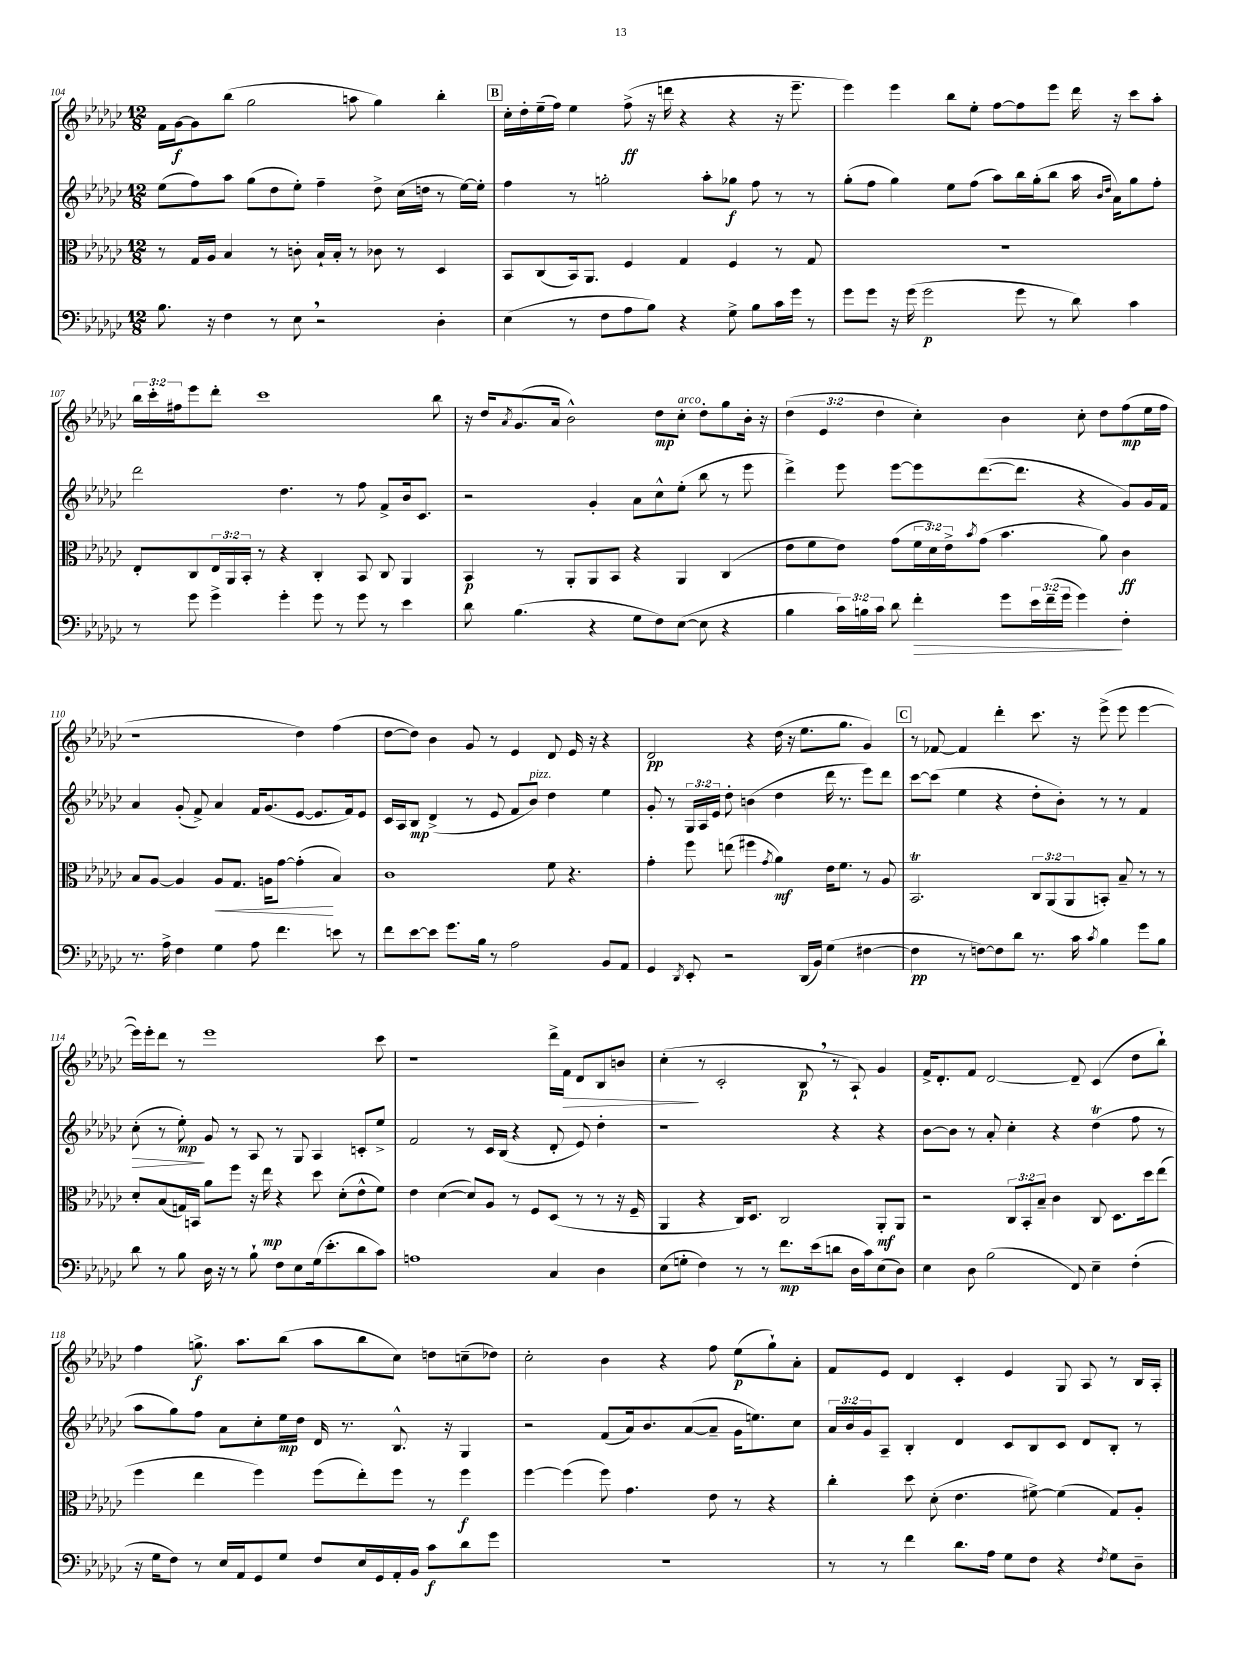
<<
\new StaffGroup <<
\new Staff = "s0" {
    \clef treble \key ges \major \numericTimeSignature \time 12/8 \override Staff.TupletNumber.text = #tuplet-number::calc-fraction-text
    f'16 ges'16~\f ges'8 bes''8( ges''2 a''8 ges''4) bes''4-. |
    \mark \markup { \box "B" } ces''16-. des''16-. ees''16--( f''16) ees''4 f''8->\ff( r16 d'''16 r4 r4 r16 ees'''8.-- |
    ees'''4) ees'''4 bes''8 ees''8-. f''8~ f''8 ees'''8 des'''16 r16 ces'''8 aes''8-. |
    \tuplet 3/2 { bes''16 ces'''16-. fis''16 } ees'''8 des'''8-. ces'''1 bes''8 |
    r16 des''16 \acciaccatura { aes'8 } ges'8.( aes'16 bes'2-^) des''8\mp ces''8-.^\markup { \italic "arco" } des''8-. ges''8 bes'16-. r16 |
    \tuplet 3/2 { des''4( ees'4 des''4 } ces''4-.) bes'4 ces''8-. des''8 f''8\mp( ees''16 f''16 |
    r1 des''4) f''4( |
    des''8~ des''8) bes'4 ges'8 r8 ees'4 des'8 ees'16 r16 r4 |
    des'2\pp r4 des''16( r16 ees''8. ges''8. ges'4) |
    \mark \markup { \box "C" } r8 fes'8~ fes'4 des'''4-. ces'''8. r16 ees'''8->( ees'''8 ees'''4~ |
    ees'''16) ees'''16-. des'''8 r8 ees'''1 ces'''8 |
    r1 des'''16-> f'16\> des'8 bes8 b'8 |
    ces''4-.\!( r8 ces'2-. bes8\p \breathe r8 aes8-!) ges'4 |
    f'16-> des'8.-. f'8 des'2~ des'8-- ces'4( des''8 bes''8-!) |
    f''4 g''8.->\f aes''8. bes''8( aes''8 bes''8 ces''8) d''8 c''8--( des''8) |
    ces''2-. bes'4 r4 f''8 ees''8\p( ges''8-!) aes'8-. |
    f'8 ees'8 des'4 ces'4-. ees'4 ges8 aes8 r8 bes16 aes16-. \bar "|." |
}
\new Staff = "s1" {
    \clef treble \key ges \major \numericTimeSignature \time 12/8 \override Staff.TupletNumber.text = #tuplet-number::calc-fraction-text
    ees''8( f''8) aes''8 ges''8( des''8 ees''8-.) f''4-- des''8-> ces''16( d''16 r8 ees''16~) ees''16-. |
    \mark \markup { \box "B" } f''4 r8 g''2-. aes''8-. ges''8\f f''8 r8 r8 |
    ges''8-.( f''8 ges''4) ees''8 f''8( aes''8) bes''16 ges''16-.( bes''8 aes''16 \grace { bes'16 des''16 } aes'16) ges''8 f''8-. |
    des'''2 des''4. r8 f''8 f'8-> bes'16 ces'8. |
    r2 ges'4-. aes'8 ces''8-^ ees''8-.( bes''8 r8 ees'''8 |
    des'''4->) ees'''8 ees'''8~ ees'''8 des'''8.~( des'''8. r4 ges'8) ges'16 f'16 |
    aes'4 ges'8-.( f'8->) aes'4 f'16 ges'8.( ees'8~ ees'8. f'16) ees'8 |
    ces'16 aes16 bes8\mp des'4->( r8 ees'8 f'8 bes'8^\markup { \italic "pizz." }) des''4 ees''4 |
    ges'8-. r8 \tuplet 3/2 { ges16 aes16 ees'16 } des''8-. b'4( des''4 des'''16 r8. ees'''8) des'''8 |
    \mark \markup { \box "C" } ces'''8~ ces'''8( ees''4 r4 des''8-. bes'8-.) r8 r8 f'4 |
    ces''8-.\>( r8 ees''8-.\mp\!) ges'8 r8 aes8 r8 ges8 aes4 c'8-. ees''8-> |
    f'2 r8 ces'16 bes16( r4 des'8-. ees'8) des''4-. |
    r1 r4 r4 |
    bes'8~ bes'8 r8 aes'8-. ces''4-. r4 des''4\trill( f''8 r8 |
    aes''8 ges''8) f''8 aes'8 ces''8-. ees''16\mp des''16 des'16 r8. bes8.-^ r16 ges4 |
    r2 f'8( aes'16) bes'8. aes'8~( aes'8-- ges'16 e''8.) ces''8 |
    \tuplet 3/2 { aes'16 bes'16 ges'16 } aes8-- bes4-. des'4 ces'8 bes8 ces'8 des'8 bes8-. r8 \bar "|." |
}
\new Staff = "s2" {
    \clef alto \key ges \major \numericTimeSignature \time 12/8 \override Staff.TupletNumber.text = #tuplet-number::calc-fraction-text
    r8 ges16 aes16 bes4 r8 c'8-. bes16-! bes16-. r8 ces'8 r8 des4 |
    \mark \markup { \box "B" } bes,8 ces8( bes,16) aes,8. f4 ges4 f4 r8 ges8 |
    R1. |
    ees8-. ces8 \tuplet 3/2 { ees16 aes,16 bes,16-. } r8 r4 ces4-. bes,8 ces8 aes,4 |
    bes,4\p r8 aes,8-. aes,8 bes,8 r4 aes,4 ces4( |
    ees'8 f'8 ees'8) ges'8( \tuplet 3/2 { f'16 des'16) ees'16-> } \acciaccatura { bes'8 } ges'8( bes'4. aes'8) ces'4\ff |
    bes8 aes8~ aes4 aes8\< ges8. a16 ges'8~ ges'4-.\!( bes4) |
    ces'1 f'8 r4. |
    ges'4-. f''8 e''8( fis''4 \acciaccatura { ges'8 } aes'4\mf) ees'16 f'8. r8 aes8 |
    \mark \markup { \box "C" } bes,2.\trill \tuplet 3/2 { ces8 aes,8( aes,8 } b,8-.) bes8-- r8 r8 |
    des'8-. bes8( g16) b,16 aes'8 f''8 r16 ees''16\mp r4 des''8 des'8-.( ees'8-^ f'8) |
    ees'4 des'4~( des'8) aes8 r8 f8 des8( r8 r8 r16 f16-- |
    aes,4 r4 ces16) des8. ces2 aes,8-.\mf aes,8 |
    r2 \tuplet 3/2 { ces8 bes,8-. bes8-- } ces'4 ces8 des8. des''16 ees''8( |
    f''4 ees''4 f''4) f''8( ees''8-.) f''8 r8 f''4\f |
    f''4~ f''4( f''8) ges'4. ees'8 r8 r4 |
    ces''4-. des''8 des'8-.( ees'4. fis'8~->) fis'4( ges8) aes8-. \bar "|." |
}
\new Staff = "s3" {
    \clef bass \key ges \major \numericTimeSignature \time 12/8 \override Staff.TupletNumber.text = #tuplet-number::calc-fraction-text
    bes8. r16 f4 r8 ees8 \breathe r2 des4-. |
    \mark \markup { \box "B" } ees4( r8 f8 aes8 bes8) r4 ges8-> bes8 ces'16 ges'16 r8 |
    ges'8 ges'8 r16 ges'16( ges'2\p ges'8 r8 des'8) ces'4 |
    r8 ges'8 ges'4-> ges'4-. ges'8 r8 ges'8 r8 ees'4 |
    des'8 bes4.( r4 ges8 f8) ees8~( ees8 r4 |
    bes4 \tuplet 3/2 { ces'16) b16 ces'16 } des'8 f'4-.\> ges'8 \tuplet 3/2 { ees'16 f'16--( ges'16 } ges'4\!) f4-. |
    r8. aes16-> f4 ges4 aes8 f'4. e'8 r8 |
    f'8 ees'8~ ees'8 ges'8. bes16 r8 aes2 bes,8 aes,8 |
    ges,4 \acciaccatura { des,8 } ees,8-. r2 des,16( bes,16) ges4( fis4~ |
    \mark \markup { \box "C" } fis4\pp r8 f8~) f8 des'8 r8. ces'16 \acciaccatura { ces'8 } bes4 ges'8 bes8 |
    des'8 r8 bes8 des16 r16 r8 bes8-! f8 ees8 ges16( ees'8.-. des'8 ces'8) |
    a1 ces4 des4 |
    ees8( g8-. f4) r8 r8 f'8.\mp ees'16( d'8 des16 ces'16) ees8( des8) |
    ees4 des8 bes2( f,8) ees4-- f4-.( |
    r16 ges16 f8) r8 ees16 aes,16 ges,8 ges8 f8 ees16 ges,16 aes,16-. bes,16 ces'8\f des'8 ges'8 |
    R1. |
    r8 r8 f'4 des'8. aes16 ges8 f8 r4 \acciaccatura { f8 } ges8 des8-- \bar "|." |
}
>>
>>
\layout { \context { \Score currentBarNumber = #104 } }
